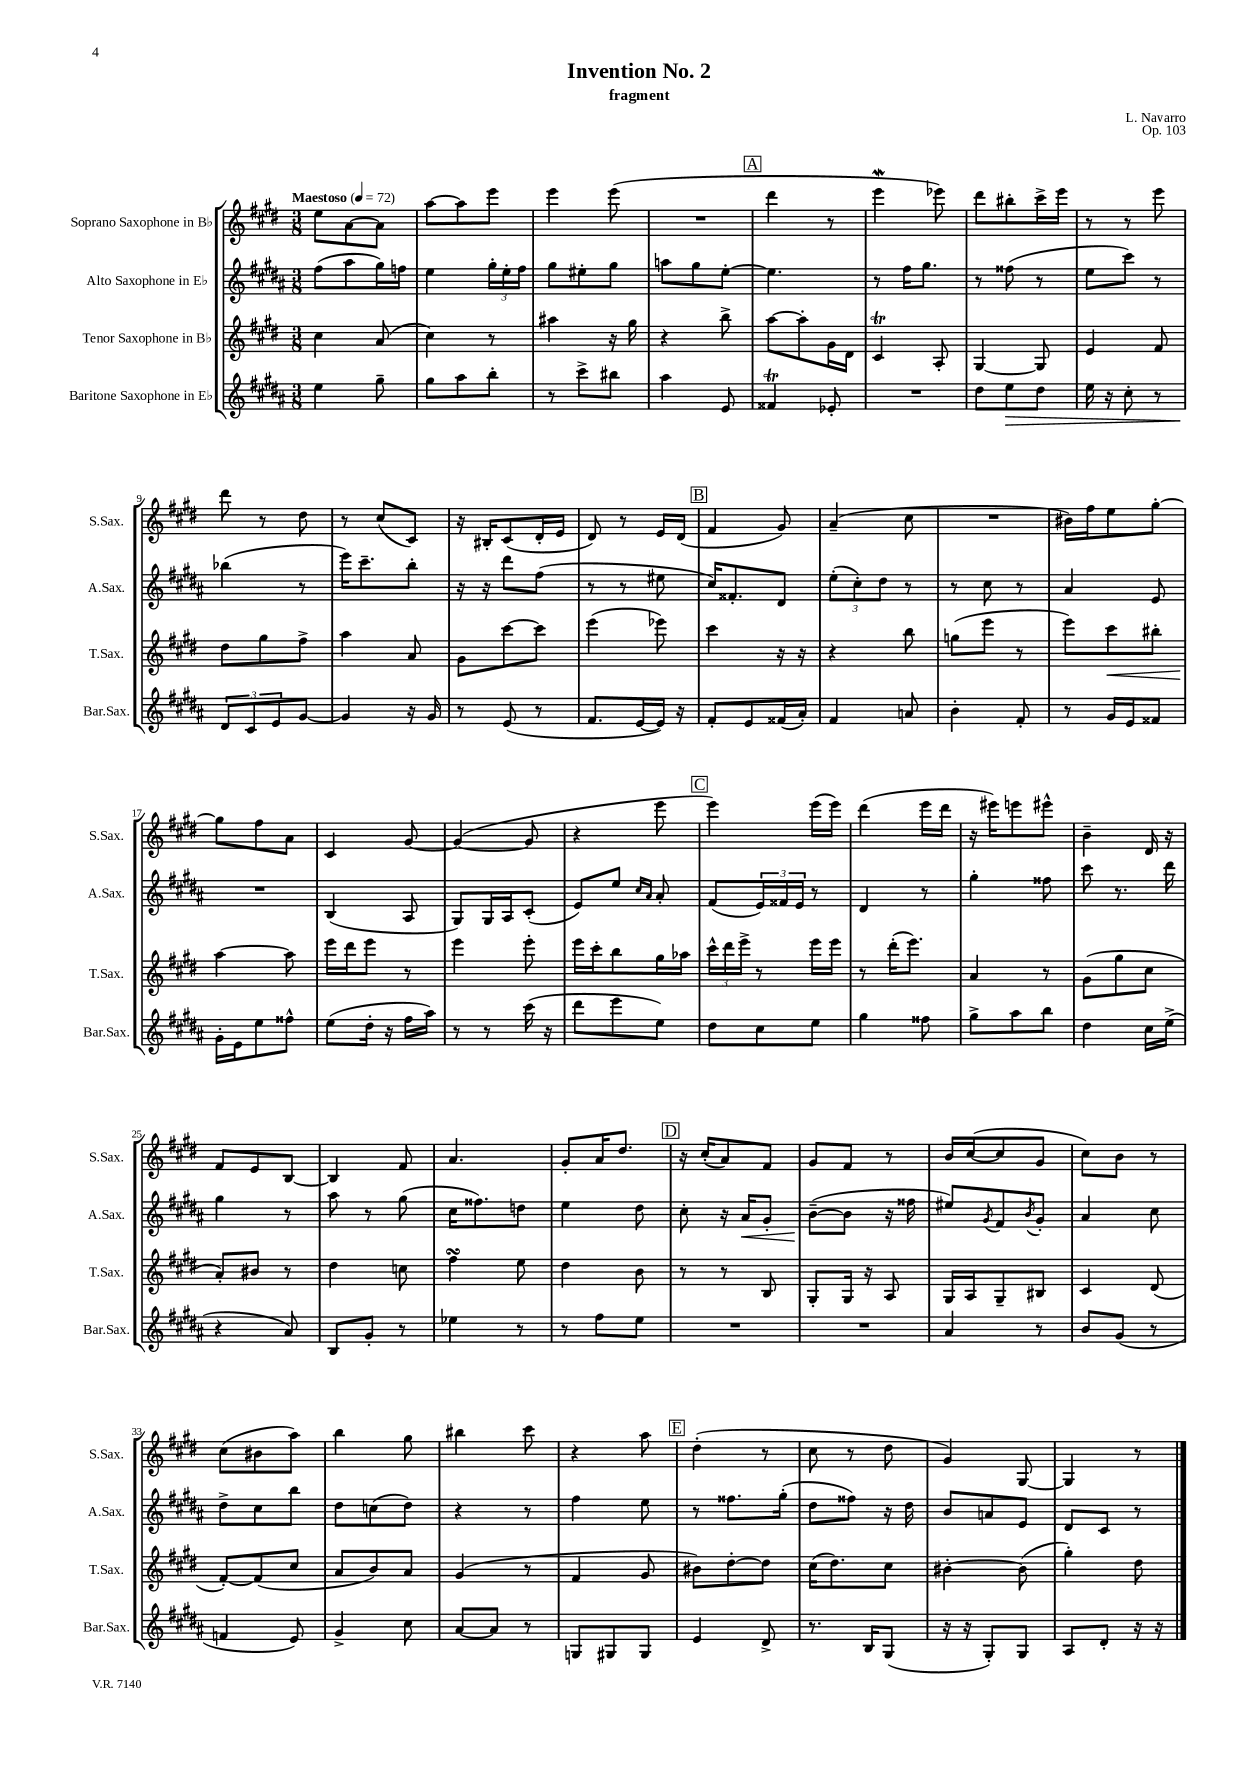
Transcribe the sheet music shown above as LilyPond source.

\header { title = "Invention No. 2" composer = "L. Navarro" subtitle = "fragment" opus = "Op. 103" }
<<
\new StaffGroup <<
\new Staff = "s0" \with { instrumentName = "Soprano Saxophone in Bb" shortInstrumentName = "S.Sax." } {
    \clef treble \key e \major \numericTimeSignature \time 3/8 \tempo "Maestoso" 4 = 72
    e''8 a'8~ a'8 |
    a''8~ a''8 e'''8 |
    e'''4 e'''8( |
    R4. |
    \mark \markup { \box "A" } dis'''4 r8 |
    e'''4\mordent ees'''8) |
    dis'''8 bis''8-. cis'''16-> e'''16 |
    r8 r8 e'''8 |
    dis'''8 r8 dis''8 |
    r8 cis''8( cis'8) |
    r16 bis16-. cis'8( dis'16-. e'16 |
    dis'8) r8 e'16 dis'16( |
    \mark \markup { \box "B" } fis'4 gis'8) |
    a'4--( cis''8 |
    R4. |
    bis'16) fis''16 e''8 gis''8~-. |
    gis''8 fis''8 a'8 |
    cis'4 gis'8~ |
    gis'4~( gis'8 |
    r4 e'''8 |
    \mark \markup { \box "C" } e'''4) e'''16( e'''16) |
    dis'''4( e'''16 dis'''16 |
    r16 eis'''16) e'''8 eis'''8-^ |
    b'4-- dis'16 r16 |
    fis'8 e'8 b8~ |
    b4 fis'8 |
    a'4. |
    gis'8-. a'16 dis''8. |
    \mark \markup { \box "D" } r16 cis''16-.( a'8) fis'8 |
    gis'8 fis'8 r8 |
    b'16 cis''16~( cis''8 gis'8 |
    cis''8) b'8 r8 |
    cis''8( bis'8 a''8) |
    b''4 gis''8 |
    bis''4 cis'''8 |
    r4 a''8 |
    \mark \markup { \box "E" } dis''4-.( r8 |
    cis''8 r8 dis''8 |
    gis'4) gis8~ |
    gis4 r8 \bar "|." |
}
\new Staff = "s1" \with { instrumentName = "Alto Saxophone in Eb" shortInstrumentName = "A.Sax." } {
    \clef treble \key b \major \numericTimeSignature \time 3/8
    fis''8( ais''8 gis''16) f''16 |
    e''4 \tuplet 3/2 { gis''16-. e''16-. fis''16 } |
    gis''8 eis''8-. gis''8 |
    a''8 gis''8 e''8~-. |
    \mark \markup { \box "A" } e''4. |
    r8 fis''16 gis''8. |
    r8 fisis''8( r8 |
    e''8 cis'''8) r8 |
    bes''4( r8 |
    e'''16) cis'''8.-- b''8-. |
    r16 r16 dis'''8 fis''8( |
    r8 r8 eis''8 |
    \mark \markup { \box "B" } cis''16) fisis'8.-. dis'8 |
    \tuplet 3/2 { e''8-.( cis''8-.) dis''8 } r8 |
    r8 cis''8 r8 |
    ais'4 e'8 |
    R4. |
    b4( ais8 |
    gis8) gis16 ais16 cis'8-.( |
    e'8) e''8 \grace { cis''16 ais'16 } ais'8-. |
    \mark \markup { \box "C" } fis'8( \tuplet 3/2 { e'16) fisis'16 e'16 } r8 |
    dis'4 r8 |
    gis''4-. fisis''8 |
    cis'''8 r8. dis'''16 |
    gis''4 r8 |
    ais''8 r8 gis''8( |
    cis''16 fisis''8.) d''8 |
    e''4 dis''8 |
    \mark \markup { \box "D" } cis''8-. r16 ais'16\< gis'8-. |
    b'8~--\!( b'8 r16 fisis''16 |
    eis''8) \acciaccatura { gis'8 } fis'8 \acciaccatura { b'8 } gis'8-. |
    ais'4 cis''8 |
    dis''8-> cis''8 b''8 |
    dis''8 c''8( dis''8) |
    r4 r8 |
    fis''4 e''8 |
    \mark \markup { \box "E" } r8 fisis''8. gis''16-.( |
    dis''8 fisis''8) r16 dis''16 |
    b'8 a'8 e'8 |
    dis'8 cis'8 r8 \bar "|." |
}
\new Staff = "s2" \with { instrumentName = "Tenor Saxophone in Bb" shortInstrumentName = "T.Sax." } {
    \clef treble \key e \major \numericTimeSignature \time 3/8
    cis''4 a'8( |
    cis''4) r8 |
    ais''4 r16 gis''16 |
    r4 b''8-> |
    \mark \markup { \box "A" } a''8~ a''8-. gis'16 dis'16 |
    cis'4\trill a8-. |
    gis4~ gis8 |
    e'4 fis'8 |
    dis''8 gis''8 fis''8-> |
    a''4 a'8 |
    gis'8 cis'''8~ cis'''8 |
    e'''4( ees'''8) |
    \mark \markup { \box "B" } cis'''4 r16 r16 |
    r4 b''8 |
    g''8( e'''8 r8 |
    e'''8) cis'''8\< bis''8-. |
    a''4~\! a''8 |
    e'''16 dis'''16 e'''8 r8 |
    e'''4 e'''8-. |
    e'''16 cis'''16-. b''8 gis''16 aes''16 |
    \mark \markup { \box "C" } \tuplet 3/2 { cis'''16-^ dis'''16 e'''16-> } r8 e'''16 e'''16 |
    r8 dis'''16-.( e'''8.) |
    a'4 r8 |
    gis'8( gis''8 cis''8 |
    a'8-.) bis'8 r8 |
    dis''4 c''8 |
    fis''4\turn e''8 |
    dis''4 b'8 |
    \mark \markup { \box "D" } r8 r8 b8 |
    gis8-. gis16 r16 a8 |
    gis16 a16 gis8-- bis8 |
    cis'4 dis'8( |
    fis'8~-.) fis'8( cis''8 |
    a'8 b'8) a'8 |
    gis'4( r8 |
    fis'4 gis'8 |
    \mark \markup { \box "E" } bis'8) dis''8~-. dis''8 |
    cis''16( dis''8.) cis''8 |
    bis'4~-. bis'8( |
    gis''4-.) dis''8 \bar "|." |
}
\new Staff = "s3" \with { instrumentName = "Baritone Saxophone in Eb" shortInstrumentName = "Bar.Sax." } {
    \clef treble \key b \major \numericTimeSignature \time 3/8
    e''4 gis''8-- |
    gis''8 ais''8 b''8-. |
    r8 cis'''8-> bis''8 |
    ais''4 e'8 |
    \mark \markup { \box "A" } fisis'4\trill ees'8-. |
    R4. |
    dis''8 e''8\> dis''8 |
    e''16 r16 cis''8-. r8 |
    \tuplet 3/2 { dis'8\! cis'8 e'8 } gis'8~ |
    gis'4 r16 gis'16 |
    r8 e'8( r8 |
    fis'8. e'16~ e'16) r16 |
    \mark \markup { \box "B" } fis'8-. e'8 fisis'16( ais'16-.) |
    fis'4 a'8 |
    b'4-. fis'8-. |
    r8 gis'16 e'16 fisis'8 |
    gis'16-. e'16 e''8 fisis''8-^ |
    e''8( dis''16-. r16 fis''16 ais''16) |
    r8 r8 cis'''16( r16 |
    dis'''8 e'''8 e''8) |
    \mark \markup { \box "C" } dis''8 cis''8 e''8 |
    gis''4 fisis''8 |
    gis''8-> ais''8 b''8 |
    dis''4 cis''16 e''16->( |
    r4 ais'8) |
    b8 gis'8-. r8 |
    ees''4 r8 |
    r8 fis''8 e''8 |
    \mark \markup { \box "D" } R4. |
    R4. |
    ais'4 r8 |
    b'8 gis'8( r8 |
    f'4 e'8) |
    gis'4-> cis''8 |
    ais'8~ ais'8 r8 |
    g8 gis8 gis8 |
    \mark \markup { \box "E" } e'4 dis'8-> |
    r8. b16 gis8( |
    r16 r16 gis8-.) gis8 |
    ais8 dis'8-. r16 r16 \bar "|." |
}
>>
>>
